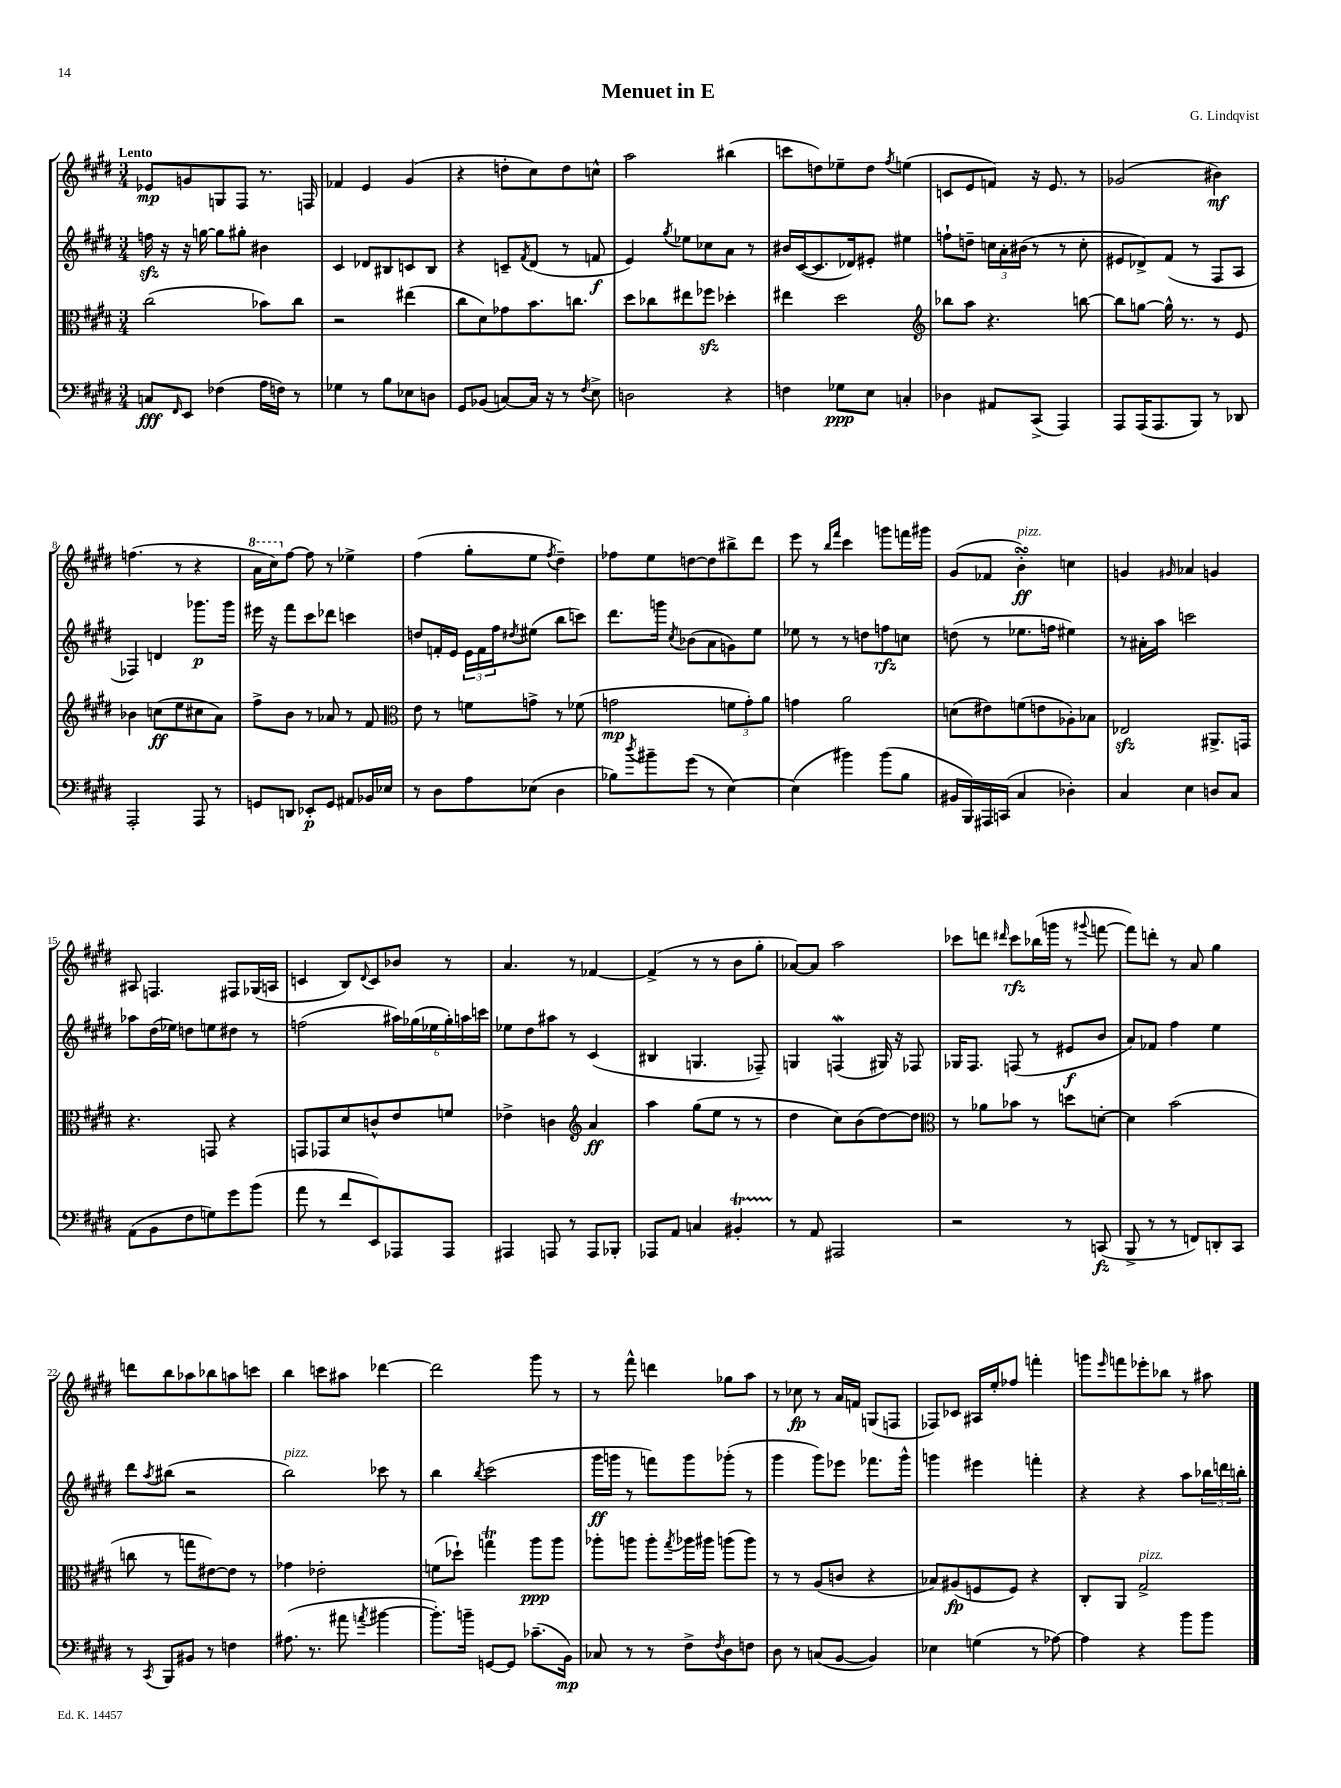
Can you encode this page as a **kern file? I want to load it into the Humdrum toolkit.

**kern	**kern	**kern	**kern
*staff4	*staff3	*staff2	*staff1
*clefF4	*clefC3	*clefG2	*clefG2
*k[f#c#g#d#]	*k[f#c#g#d#]	*k[f#c#g#d#]	*k[f#c#g#d#]
*M3/4	*M3/4	*M3/4	*M3/4
8C	(2cc#	16ff	8e-
.	.	16r	.
16qqFF#	.	.	.
8EE	.	16r	8g
.	.	[16gg	.
(4F-	.	8gg]	8G
.	.	8gg#'	8F#
16A	8b-)	4b#	8.r
16F)	.	.	.
8r	8cc#	.	.
.	.	.	16F
=	=	=	=
4G-	2r	4c#	4f-
8r	.	8d-	4e
8B	.	8B#	.
8E-	(4ee#	8c	(4g#
8D	.	8B#	.
=	=	=	=
8GG#	8cc#	4r	4r
(8BB-	8d#)	.	.
[8C)	8g-	8c~	8dd'
.	.	8qf#	.
16C]	8.b	(8d#	8cc#)
16r	.	.	.
8r	.	8r	8dd
.	8.cc	.	.
8qF#	.	.	.
8E^	.	8f	8cc^^
=	=	=	=
2D	8dd#	4e)	2aa
.	8cc-	.	.
.	.	8qgg#	.
.	8ee#	8ee-	.
.	8ff-	8cc-	.
4r	4dd-'	8a	(4bb#
.	.	8r	.
=	=	=	=
4F	4ee#	16b#	8ccc
.	.	([16c#	.
.	.	8.c#]	8dd)
8G-	2dd#	.	8ee-~
.	.	16d-)	.
8E	.	8e#'	8dd
.	.	.	8qff#
4C'	.	4ee#	(4ee
=	=	=	=
*	*clefG2	*	*
4D-	8bb-	8ff`	8c
.	8aa	8dd~	8e
8AA#	4.r	24cc	8f)
.	.	24a'	.
.	.	(24b#	.
(8CC#^	.	8r	16r
.	.	.	8.e
4AAA)	.	8r	.
.	[8bb	8cc'	8r
=	=	=	=
8AAA	8bb]	8e#	(2g-
(16AAA	[8gg	8d-^)	.
8.AAA	.	.	.
.	16gg^^]	(8f#	.
.	8.r	.	.
8BBB)	.	8r	.
8r	8r	8F#	4b#)
8DD-	8e	8A	.
=	=	=	=
2AAA'	4b-	4F-)	(4.ff
.	(8cc	4d	.
.	8ee	.	8r
8AAA	8cc#	8.ggg-	4r
8r	8a)	.	.
.	.	16ggg-	.
=	=	=	=
8GG	8ff#^	16eee#	16aa
.	.	16r	16ccc#)
8DD	8b	8fff#	[8ff#
8EE-'	8r	8ccc#	8ff#]
8GG	8a-	8ddd-	8r
8AA#	8r	4ccc	4ee-^
16BB-	8f#	.	.
16E-	.	.	.
=	=	=	=
*	*clefC3	*	*
8r	8e	8dd	(4ff#
8D#	8r	16f'	.
.	.	16e	.
8A	8f	24e	8gg#'
.	.	24f	.
.	.	24ff#	.
.	.	8qdd#	.
(8E-	8g^	(8ee#	8ee
.	.	.	8qff#
4D#	8r	8bb	4dd#~)
.	(8f-	8ccc)	.
=	=	=	=
8B-)	2g	8.ddd#	8ff-
8qdd#	.	.	.
8b#~	.	.	8ee
.	.	16ggg	.
.	.	8qcc#	.
(8g#	.	(8b-	[8dd
8r	.	8a	8dd]
[4E)	12f	8g)	8bb#^
.	12g')	.	.
.	.	8ee	8ddd#
.	12a	.	.
=	=	=	=
(4E]	4g	8ee-	8eee
.	.	8r	8r
.	.	.	16qqbb
.	.	.	16qqfff#
4b#)	2a	8r	4ccc#
.	.	8dd	.
(8b#	.	8ff	8ggg
8B	.	8cc	16fff
.	.	.	16ggg#
=	=	=	=
16BB#	(8d	(8dd	(8g#
16BBB)	.	.	.
16AAA#	8e#)	8r	8f-
(16CC	.	.	.
4C#	(8f	8.ee-	4b')
.	8e	.	.
.	.	16ff	.
4D-')	8A-')	4ee#)	4cc
.	8B-	.	.
=	=	=	=
4C#	2E-	8r	4g
.	.	16a#'	.
.	.	16aa	.
.	.	.	16qqg#
4E	.	2ccc	4a-
8D	8.AA#^	.	4g
8C#	.	.	.
.	16GG	.	.
=	=	=	=
(8AA	4.r	8aa-	8A#
8BB	.	(16dd#	4.F
.	.	16ee-)	.
8F#	.	8dd	.
8G)	8GG	8ee	.
8g#	4r	8dd#	8F#
(8b	.	8r	(16G-
.	.	.	16A
=	=	=	=
8a	8GG	(2ff	4c
8r	8GG-	.	.
8f#	8d#	.	8B)
.	.	.	8qqd#
8EE)	8c^^	.	8c
8AAA-	8e	24aa#)	8b-
.	.	(24gg-	.
.	.	24ee-	.
8AAA-	8f	24gg-')	8r
.	.	24aa	.
.	.	24ccc	.
=	=	=	=
4AAA#	4e-^	8ee-	4.a
.	.	8dd#	.
8AAA	4c	8aa#	.
8r	.	8r	8r
*	*clefG2	*	*
8AAA	4a	(4c#	[4f-
8BBB-'	.	.	.
=	=	=	=
8AAA-	4aa	4B#	(4f-^]
8AA	.	.	.
4C	(8gg#	4.G	8r
.	8ee	.	8r
4BB#'	8r	.	8b
.	8r	8F-~)	8gg#'
=	=	=	=
8r	4dd#	4G	[8a-)
8AA	.	.	8a-]
2AAA#	8cc#)	(4F	2aa
.	(8b	.	.
.	[8dd#)	16G#)	.
.	.	16r	.
.	8dd#]	8F-	.
=	=	=	=
*	*clefC3	*	*
2r	8r	16G-	8ccc-
.	.	8.F#	.
.	8a-	.	8ddd
.	.	.	16qqddd#
.	8b-	(8F	8ccc-
.	8r	8r	(16bb-
.	.	.	16ggg
8r	8dd	8e#	8r
.	.	.	8qqggg#
(8CC	[8d'	8b	[8fff
=	=	=	=
8BBB^	4d]	8a)	8fff])
8r	.	8f-	8ddd'
8r	(2b	4ff#	8r
8FF)	.	.	8a
8DD'	.	4ee	4gg#
8CC#	.	.	.
=	=	=	=
8r	8cc	8ddd#	8ddd
8qCC#	.	8qaa	.
8BBB	8r	(8bb#	8bb
8BB#	8gg	2r	8aa-
8r	[8e#)	.	8bb-
4F	8e#]	.	8aa
.	8r	.	8ccc
=	=	=	=
(8.A#	4g-	2bb)	4bb
8.r	.	.	.
.	2e-'	.	8ccc
8a#	.	.	8aa#
8qa	.	.	.
[4b#	.	8ccc-	[4ddd-
.	.	8r	.
=	=	=	=
8.b#'])	(8f	4bb	2ddd-]
.	8dd-`)	.	.
16b~	.	.	.
.	.	8qbb	.
[8GG	4gg	(2ccc#	.
8GG]	.	.	.
(8.c-~	8aa	.	8ggg#
.	8aa	.	8r
16BB)	.	.	.
=	=	=	=
8C-	8aa-'	16ggg#	8r
.	.	16ggg	.
8r	8aa	8r	8fff#^^
8r	8aa'	8fff)	4ddd
.	8qgg#	.	.
8F#^	16aa-	8ggg	.
.	16aa#	.	.
8qF#	.	.	.
8D#	(8aa	(8ggg-'	8gg-
8F	8aa)	8r	8aa
=	=	=	=
8D#	8r	4ggg#	8r
8r	8r	.	8cc-
(8C	(8A	8ggg#)	8r
[8BB	8c	8eee-	16a
.	.	.	16f
4BB])	4r	8.fff-	(8G
.	.	.	8F
.	.	16ggg#^^	.
=	=	=	=
4E-	8B-)	4ggg	8F-)
.	(8A#	.	8c-
(4G	8F	4eee#	16A#
.	.	.	16ee'
.	8F)	.	8ff-
8r	4r	4fff'	4fff'
[8A-)	.	.	.
=	=	=	=
4A-]	8C#'	4r	8ggg
.	.	.	16qqeee
.	8AA	.	8fff
4r	2G#^	4r	8eee-'
.	.	.	8bb-
8b	.	8aa	8r
8b	.	24bb-	8aa#
.	.	24ddd	.
.	.	24bb'	.
==	==	==	==
*-	*-	*-	*-
